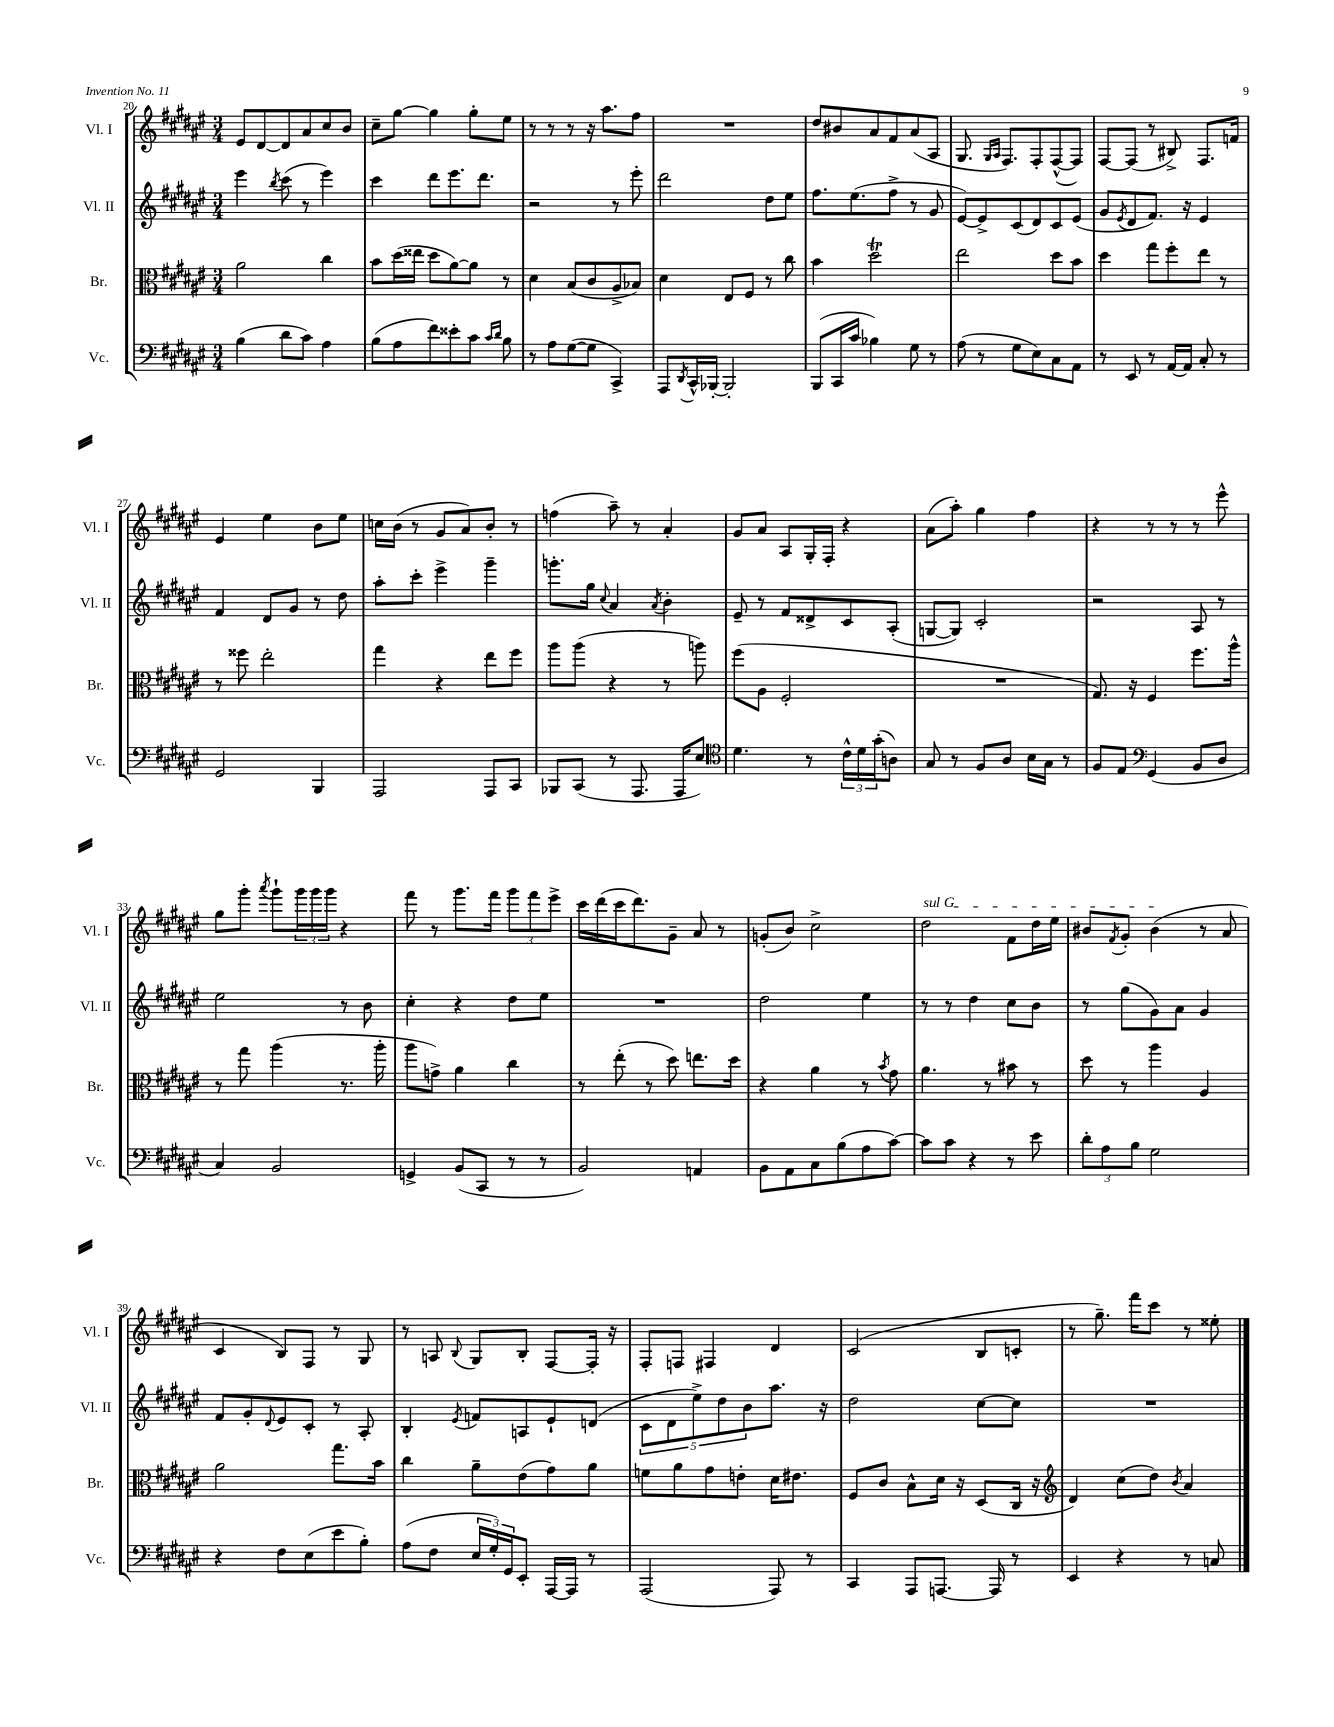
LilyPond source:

<<
\new StaffGroup <<
\new Staff = "s0" \with { instrumentName = "Vl. I" shortInstrumentName = "Vl. I" } {
    \clef treble \key fis \major \numericTimeSignature \time 3/4
    eis'8 dis'8~ dis'8 ais'8 cis''8 b'8 |
    cis''8-- gis''8~ gis''4 gis''8-. eis''8 |
    r8 r8 r8 r16 ais''8. fis''8 |
    R2. |
    dis''8 bis'8 ais'8 fis'8 ais'8( ais8 |
    gis8. \grace { gis16 ais16 } fis8.) fis8-. fis8~-^( fis8) |
    fis8~ fis8( r8 bis8->) fis8. f'16 |
    eis'4 eis''4 b'8 eis''8 |
    c''16 b'16( r8 gis'8 ais'8) b'8-. r8 |
    f''4( ais''8--) r8 ais'4-. |
    gis'8 ais'8 ais8 gis16-. fis16-. r4 |
    ais'8( ais''8-.) gis''4 fis''4 |
    r4 r8 r8 r8 eis'''8-^ |
    gis''8 gis'''8-. \acciaccatura { ais'''8 } gis'''8-! \tuplet 3/2 { gis'''16 gis'''16 gis'''16 } r4 |
    fis'''8 r8 gis'''8. fis'''16 \tuplet 3/2 { gis'''8 fis'''8 eis'''8-> } |
    cis'''16 dis'''16( cis'''16 dis'''8.) gis'8-- ais'8 r8 |
    g'8-.( b'8) cis''2-> |
    \once \override TextSpanner.bound-details.left.text = \markup { \italic "sul G" } dis''2\startTextSpan fis'8 dis''16 eis''16 |
    bis'8 \acciaccatura { fis'8 } gis'8-. bis'4\stopTextSpan( r8 ais'8 |
    cis'4 b8) fis8 r8 gis8 |
    r8 a8 \appoggiatura { b8 } gis8 b8-. fis8~ fis16-. r16 |
    fis8-. f8 fis4 dis'4 |
    cis'2( b8 c'8-. |
    r8 gis''8.--) fis'''16 cis'''8 r8 eisis''8-. \bar "|." |
}
\new Staff = "s1" \with { instrumentName = "Vl. II" shortInstrumentName = "Vl. II" } {
    \clef treble \key fis \major \numericTimeSignature \time 3/4
    eis'''4 \acciaccatura { b''8 } cis'''8( r8 eis'''4) |
    cis'''4 dis'''8 eis'''8. dis'''8. |
    r2 r8 eis'''8-. |
    dis'''2 dis''8 eis''8 |
    fis''8. eis''8.( fis''8-> r8 gis'8 |
    eis'8~) eis'8-> cis'8( dis'8) cis'8 eis'8( |
    gis'8 \acciaccatura { eis'8 } dis'8 fis'8.) r16 eis'4 |
    fis'4 dis'8 gis'8 r8 dis''8 |
    ais''8-. cis'''8-. eis'''4-> gis'''4-- |
    g'''8.-. gis''16 \appoggiatura { cis''8 } ais'4 \acciaccatura { ais'8 } b'4-. |
    eis'8-- r8 fis'8 disis'8-> cis'8 ais8-.( |
    g8~ g8) cis'2-. |
    r2 ais8 r8 |
    eis''2 r8 b'8 |
    cis''4-. r4 dis''8 eis''8 |
    R2. |
    dis''2 eis''4 |
    r8 r8 dis''4 cis''8 b'8 |
    r8 gis''8( gis'8) ais'8 gis'4 |
    fis'8 gis'8-. \appoggiatura { dis'8 } eis'8 cis'8-. r8 ais8-. |
    b4-. \acciaccatura { eis'8 } f'8 a8 eis'8-! d'8( |
    \tuplet 5/4 { cis'8 dis'8 eis''8->) dis''8 b'8 } ais''8. r16 |
    dis''2 cis''8~ cis''8 |
    R2. \bar "|." |
}
\new Staff = "s2" \with { instrumentName = "Br." shortInstrumentName = "Br." } {
    \clef alto \key fis \major \numericTimeSignature \time 3/4
    ais'2 cis''4 |
    b'8 dis''16( eisis''16 dis''8 ais'8~) ais'8 r8 |
    dis'4 b8( cis'8 ais8-> bes8) |
    dis'4 eis8 fis8 r8 cis''8 |
    b'4 dis''2\trill |
    eis''2 dis''8 b'8 |
    dis''4 gis''8 fis''8-. eis''8 r8 |
    r8 fisis''8 eis''2-. |
    gis''4 r4 eis''8 fis''8 |
    ais''8 ais''8( r4 r8 a''8) |
    fis''8( ais8 fis2-. |
    R2. |
    gis8.) r16 fis4 fis''8. ais''16-^ |
    r8 gis''8 ais''4( r8. ais''16-. |
    ais''8 g'8->) ais'4 cis''4 |
    r8 eis''8-.( r8 dis''8) e''8. dis''16 |
    r4 ais'4 r8 \acciaccatura { b'8 } gis'8 |
    ais'4. r8 bis'8 r8 |
    dis''8 r8 ais''4 ais4 |
    ais'2 gis''8. b'16 |
    cis''4 ais'8-- eis'8( gis'8) ais'8 |
    f'8 ais'8 gis'8 e'8-. dis'16 eis'8. |
    fis8 cis'8 b8-^ dis'16 r16 dis8( cis16 r16 |
    \clef treble dis'4) cis''8( dis''8) \acciaccatura { b'8 } ais'4 \bar "|." |
}
\new Staff = "s3" \with { instrumentName = "Vc." shortInstrumentName = "Vc." } {
    \clef bass \key fis \major \numericTimeSignature \time 3/4
    b4( dis'8 cis'8) ais4 |
    b8( ais8 fis'8) eisis'8-. cis'8 \grace { cis'16 dis'16 } b8 |
    r8 ais8 gis8~( gis8 cis,4->) |
    ais,,8 \acciaccatura { dis,8 } cis,16-^ bes,,16~-. bes,,2-. |
    b,,8( cis,16 cis'16 bes4) gis8 r8 |
    ais8( r8 gis8 eis8) cis8 ais,8 |
    r8 eis,8 r8 ais,16~ ais,16 cis8-. r8 |
    gis,2 b,,4 |
    ais,,2 ais,,8 cis,8 |
    bes,,8 cis,8( r8 ais,,8. ais,,16 eis8) |
    \clef tenor dis'4. r8 \tuplet 3/2 { cis'16-^ dis'16 gis'16-.( } a8) |
    gis8 r8 fis8 ais8 b16 gis16 r8 |
    fis8 eis8 \clef bass gis,4( b,8 dis8 |
    cis4) b,2 |
    g,4-> b,8( cis,8 r8 r8 |
    b,2) a,4 |
    b,8 ais,8 cis8 b8( ais8 cis'8~) |
    cis'8 cis'8 r4 r8 eis'8 |
    \tuplet 3/2 { dis'8-. ais8 b8 } gis2 |
    r4 fis8 eis8( eis'8 b8-.) |
    ais8( fis8 \tuplet 3/2 { eis16 gis16-.) gis,16 } eis,8-. ais,,16~ ais,,16 r8 |
    ais,,2( ais,,8) r8 |
    cis,4 ais,,8 a,,8.~ a,,16 r8 |
    eis,4 r4 r8 c8 \bar "|." |
}
>>
>>
\layout { \context { \Score currentBarNumber = #20 } }
